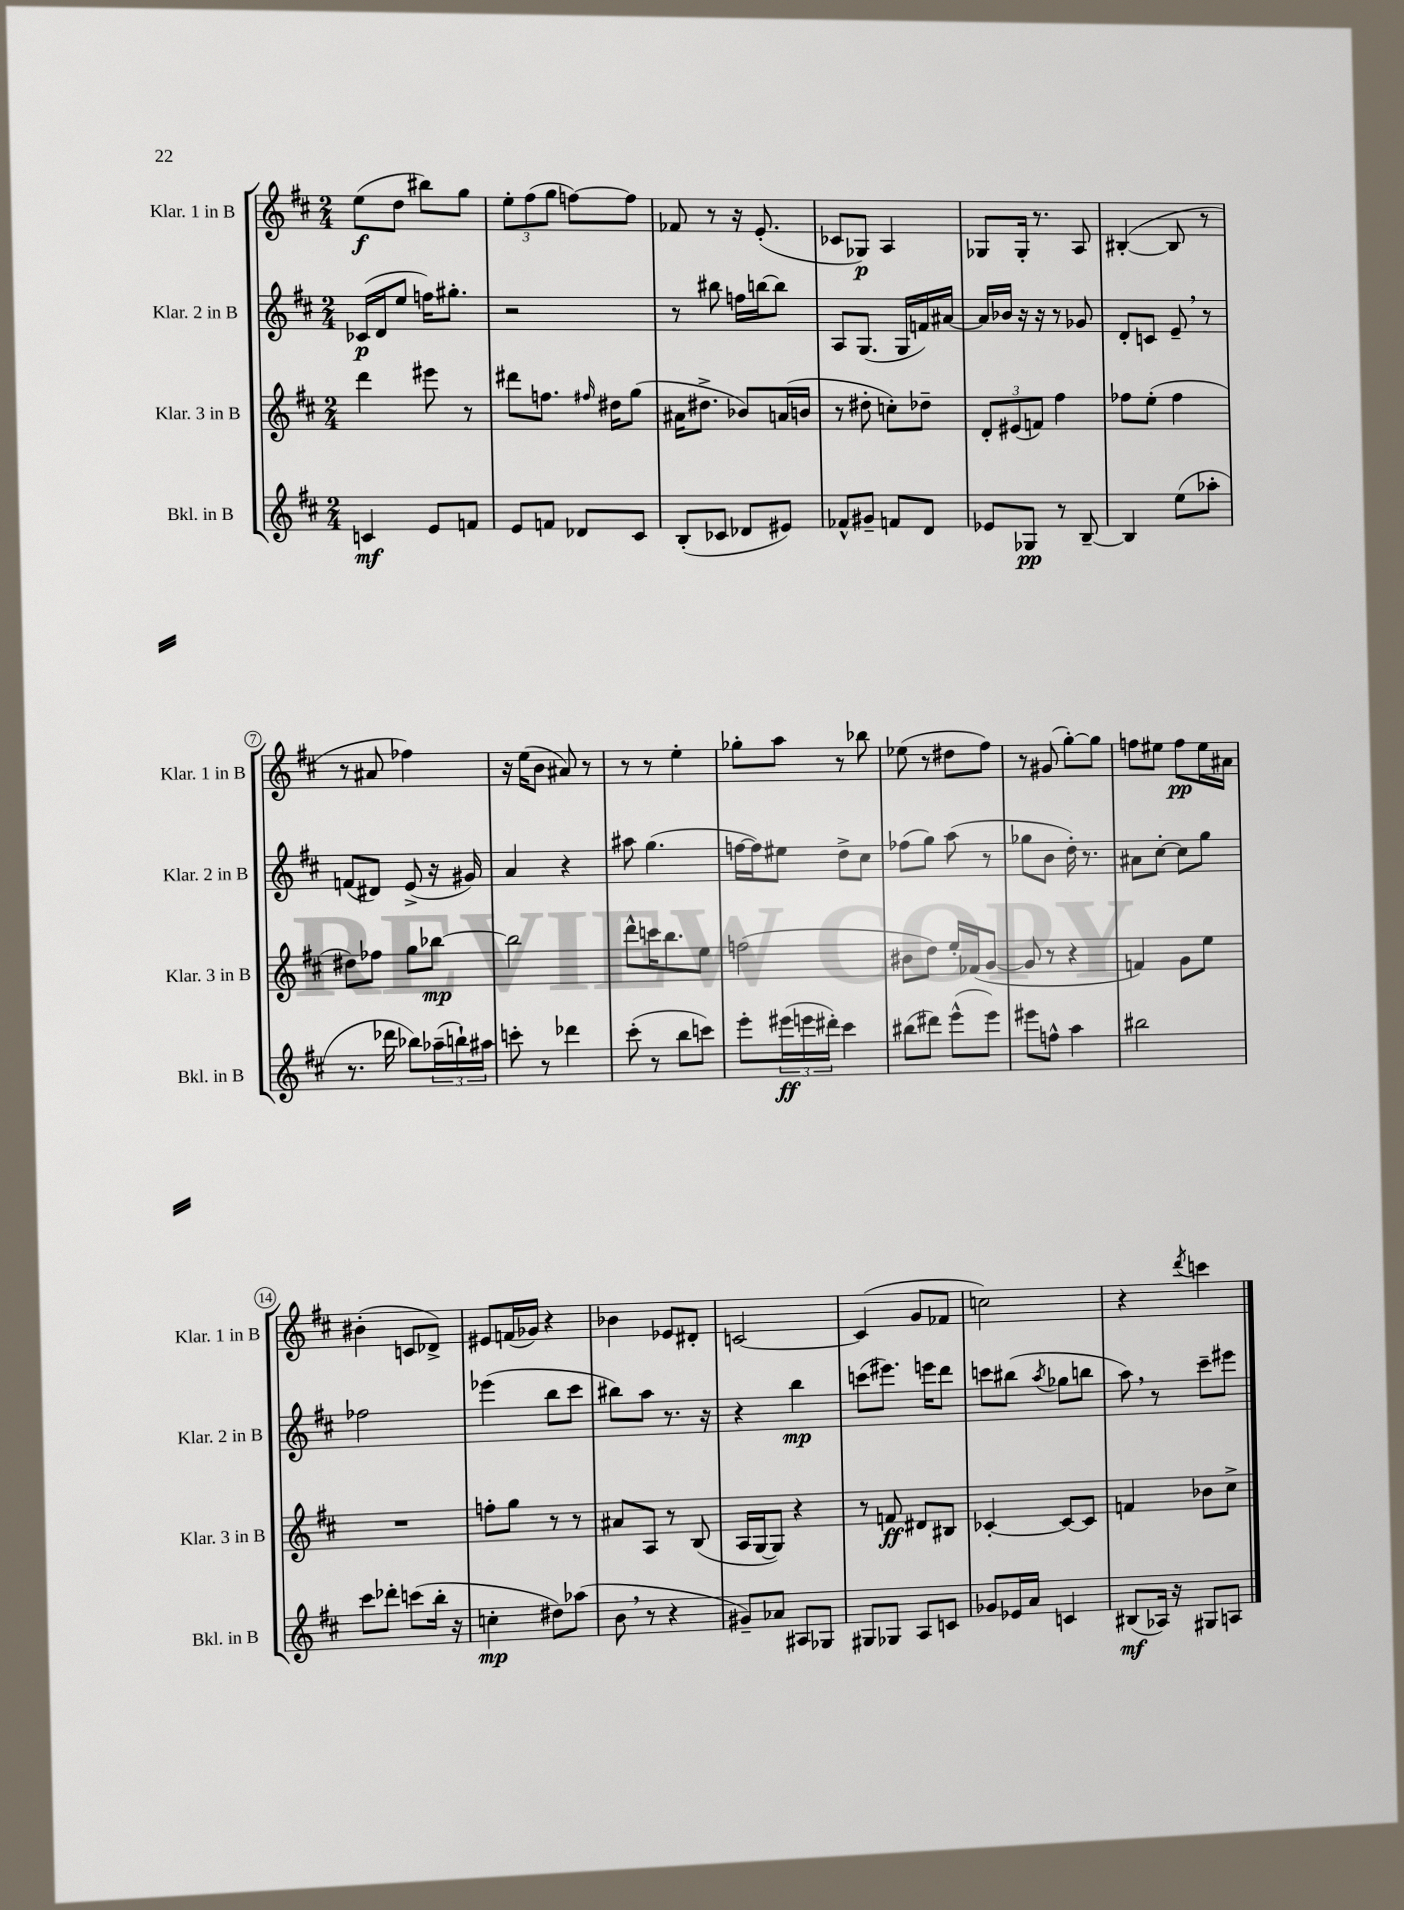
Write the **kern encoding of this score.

**kern	**dynam	**kern	**dynam	**kern	**dynam	**kern	**dynam
*part4	*part4	*part3	*part3	*part2	*part2	*part1	*part1
*staff4	*staff4	*staff3	*staff3	*staff2	*staff2	*staff1	*staff1
*I"Bkl. in B	*	*I"Klar. 3 in B	*	*I"Klar. 2 in B	*	*I"Klar. 1 in B	*
*I'Bkl. in B	*	*I'Klar. 3 in B	*	*I'Klar. 2 in B	*	*I'Klar. 1 in B	*
*clefG2	*	*clefG2	*	*clefG2	*	*clefG2	*
*k[f#c#]	*	*k[f#c#]	*	*k[f#c#]	*	*k[f#c#]	*
*M2/4	*	*M2/4	*	*M2/4	*	*M2/4	*
=1	=1	=1	=1	=1	=1	=1	=1
4cn/	mf	4ddd\	.	(16c-X/LL	p	(8ee\L	f
.	.	.	.	16d/J	.	.	.
.	.	.	.	8ee/J	.	8dd\J	.
8e/L	.	8eee#X\	.	16ffn\KL)	.	8bb#X\L)	.
.	.	.	.	8.gg#X'\J	.	.	.
8fn/J	.	8r	.	.	.	8gg\J	.
=2	=2	=2	=2	=2	=2	=2	=2
8e/L	.	8ddd#X\L	.	2r	.	12ee'\L	.
.	.	.	.	.	.	(12ff#\	.
8fn/J	.	8.ffn\J	.	.	.	.	.
.	.	.	.	.	.	12gg\J	.
8d-X/L	.	.	.	.	.	[8ffn\L)	.
.	.	16qqff#X/	.	.	.	.	.
.	.	16dd#X\KL	.	.	.	.	.
8c#/J	.	(8gg\J	.	.	.	8ff\J]	.
=3	=3	=3	=3	=3	=3	=3	=3
(8B'/L	.	16a#X\KL	.	8r	.	8f-X/	.
.	.	8.dd#X^\J	.	.	.	.	.
8c-X/J	.	.	.	8bb#X\	.	8r	.
8d-X/L	.	8b-X/L)	.	16ffn\LL	.	16r	.
.	.	.	.	[16bbn\J	.	(8.e'/	.
8e#X/J)	.	(16an/L	.	8bb\J]	.	.	.
.	.	16bn/JJ	.	.	.	.	.
=4	=4	=4	=4	=4	=4	=4	=4
8f-X^^/L	.	8r	.	8A/L	.	8c-X/L	.
8g#X~/J	.	8dd#X'\	.	(8.G/J	.	8G-X/J)	p
8fn/L	.	8ccn'\L)	.	.	.	4A/	.
.	.	.	.	16G/LL	.	.	.
8d/J	.	8dd-X~\J	.	16fn/)	.	.	.
.	.	.	.	[16a#X/JJ	.	.	.
=5	=5	=5	=5	=5	=5	=5	=5
8e-X/L	.	12d'/L	.	16a#/LL]	.	8G-X/L	.
.	.	.	.	16b-X/JJ	.	.	.
.	.	(12e#X/	.	.	.	.	.
8G-X/J	pp	.	.	16r	.	16G-'/Jk	.
.	.	12fn/J)	.	.	.	.	.
.	.	.	.	16r	.	8.r	.
8r	.	4ff#\	.	8r	.	.	.
[8B~/	.	.	.	8g-X/	.	8A/	.
=6	=6	=6	=6	=6	=6	=6	=6
4B/]	.	8ff-X\L	.	8d'/L	.	([4B#X'/	.
.	.	(8ee'\J	.	8cn/J	.	.	.
(8ee\L	.	4ff-\	.	8e~,/	.	8B#/]	.
8aa-X'\J	.	.	.	8r	.	8r	.
!!LO:LB:g=z
=7	=7	=7	=7	=7	=7	=7	=7
8.r	.	8dd#X\L)	.	(8fn/L	.	8r	.
.	.	8ff-X\J	.	8d#X/J)	.	8a#X/	.
16ddd-X\	.	.	.	.	.	.	.
8bb-X\L)	.	8gg\L	.	(8e^/	.	4ff-X\)	.
(24aa-X~\L	.	[8bb-X\J	mp	16r	.	.	.
24bbn`\)	.	.	.	.	.	.	.
.	.	.	.	16g#X/)	.	.	.
24aa#X\JJ	.	.	.	.	.	.	.
=8	=8	=8	=8	=8	=8	=8	=8
8cccn'\	.	2bb-\]	.	4a/	.	16r	.
.	.	.	.	.	.	(16ee\KL	.
8r	.	.	.	.	.	8b\J	.
4ddd-X\	.	.	.	4r	.	8a#X/)	.
.	.	.	.	.	.	8r	.
=9	=9	=9	=9	=9	=9	=9	=9
(8ccc#'\	.	8ddd^^\L	.	8aa#X\	.	8r	.
8r	.	16cccn\K	.	(4.gg\	.	8r	.
.	.	8.bb\	.	.	.	.	.
8bb\L	.	.	.	.	.	4ee'\	.
8cccn\J)	.	8ee\J	.	.	.	.	.
=10	=10	=10	=10	=10	=10	=10	=10
8eee'\L	.	(2ffn\	.	[16ffn\LL	.	8gg-X'\L	.
.	.	.	.	16ff\J])	.	.	.
(24eee#X\L	ff	.	.	8ee#X\J	.	8aa\J	.
24eeen\	.	.	.	.	.	.	.
24ddd#X'\JJ)	.	.	.	.	.	.	.
4ccc#\	.	.	.	8dd^\L	.	8r	.
.	.	.	.	8cc#\J	.	8bb-X\	.
=11	=11	=11	=11	=11	=11	=11	=11
(8bb#X\L	.	8b#X\L	.	(8ff-X\L	.	(8ee-X\	.
8ddd#X\J)	.	8dd\J)	.	8gg\J)	.	8r	.
(8eee^^\L	.	16ee'/LL	.	(8aa\	.	8dd#X\L	.
.	.	(16f-X/J	.	.	.	.	.
8eee\J)	.	[8g/J	.	8r	.	8ff#\J)	.
=12	=12	=12	=12	=12	=12	=12	=12
8eee#X\L	.	8g/]	.	8gg-X\L	.	8r	.
8ffn^^\J	.	8r	.	8b\J	.	(8g#X/	.
4aa\	.	4r	.	16dd'\)	.	[8gg'\L)	.
.	.	.	.	8.r	.	.	.
.	.	.	.	.	.	8gg\J]	.
=13	=13	=13	=13	=13	=13	=13	=13
2bb#X\	.	4fn/)	.	8a#X\L	.	8ffn\L	.
.	.	.	.	[8cc#'\J	.	8ee#X\J	.
.	.	8g\L	.	8cc#\L]	.	8ff\L	pp
.	.	8ee\J	.	8gg\J	.	16ee#\L	.
.	.	.	.	.	.	16a#X\JJ	.
!!LO:LB:g=z
=14	=14	=14	=14	=14	=14	=14	=14
8ccc#\L	.	2r	.	2ff-X\	.	(4b#X'\	.
8ddd-X'\J	.	.	.	.	.	.	.
(8cccn\L	.	.	.	.	.	8cn/L	.
16bb'\Jk	.	.	.	.	.	8d-X^/J)	.
16r	.	.	.	.	.	.	.
=15	=15	=15	=15	=15	=15	=15	=15
4ccn'\	mp	8ffn'\L	.	(4eee-X\	.	8e#X/L	.
.	.	8gg\J	.	.	.	(16fn/L	.
.	.	.	.	.	.	16g-X/JJ)	.
8dd#X\L)	.	8r	.	8bb\L	.	4r	.
(8aa-X\J	.	8r	.	8ccc#\J	.	.	.
=16	=16	=16	=16	=16	=16	=16	=16
8b,\	.	8a#X/L	.	8bb#X\L)	.	4b-X\	.
8r	.	8A/J	.	8aa\J	.	.	.
4r	.	8r	.	8.r	.	8e-X/L	.
.	.	(8B/	.	.	.	8d#X'/J	.
.	.	.	.	16r	.	.	.
=17	=17	=17	=17	=17	=17	=17	=17
8g#X~/L)	.	16A/LL	.	4r	.	[2cn/	.
.	.	[16G/J	.	.	.	.	.
8a-X/J	.	8G/J])	.	.	.	.	.
8A#X/L	.	4r	.	4bb\	mp	.	.
8G-X/J	.	.	.	.	.	.	.
=18	=18	=18	=18	=18	=18	=18	=18
8G#X/L	.	8r	.	(8cccn\L	.	(4c/]	.
8G-X/J	.	8fn/	ff	8.eee#X\J)	.	.	.
8A/L	.	8d#X/L	.	.	.	8g/L	.
.	.	.	.	16eeen\KL	.	.	.
8cn/J	.	8B#X/J	.	8ddd\J	.	8f-X/J	.
=19	=19	=19	=19	=19	=19	=19	=19
8g-X/L	.	[4c-X'/	.	8cccn\L	.	2ccn\)	.
16e-X/L	.	.	.	(8bb#X\J	.	.	.
16a/JJ	.	.	.	.	.	.	.
.	.	.	.	8qaa/	.	.	.
4cn/	.	8c-/L_	.	8gg-X\L	.	.	.
.	.	8c-/J]	.	8bbn\J	.	.	.
=20	=20	=20	=20	=20	=20	=20	=20
(8B#X/L	mf	4fn/	.	8aa,\)	.	4r	.
16A-X/Jk)	.	.	.	8r	.	.	.
16r	.	.	.	.	.	.	.
.	.	.	.	.	.	8qddd/	.
8G#X/L	.	8b-X\L	.	8ccc#~\L	.	4cccn\	.
8An/J	.	8cc#^\J	.	8eee#X\J	.	.	.
==	==	==	==	==	==	==	==
*-	*-	*-	*-	*-	*-	*-	*-
